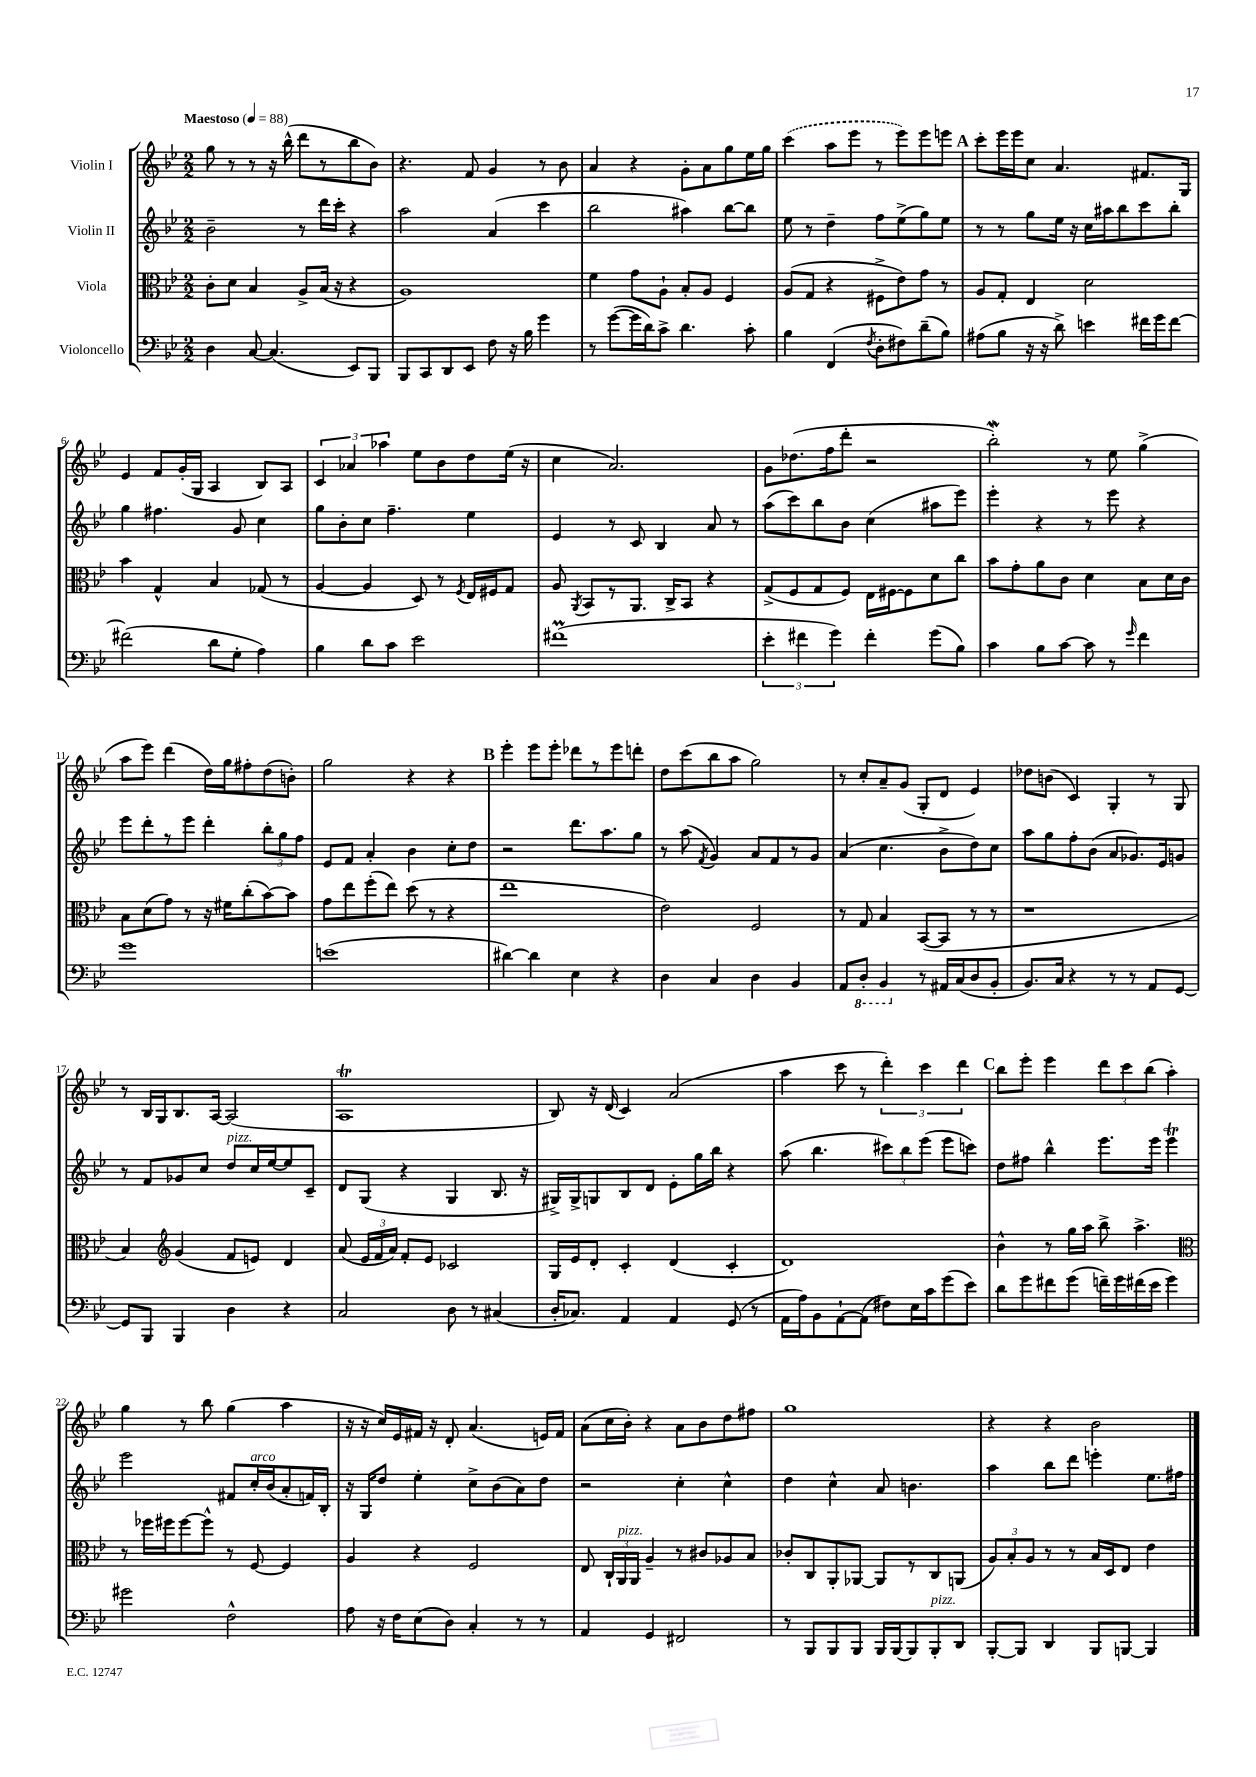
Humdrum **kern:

**kern	**kern	**kern	**kern
*staff4	*staff3	*staff2	*staff1
*clefF4	*clefC3	*clefG2	*clefG2
*k[b-e-]	*k[b-e-]	*k[b-e-]	*k[b-e-]
*M2/2	*M2/2	*M2/2	*M2/2
*MM88	*MM88	*MM88	*MM88
4D	8c'	2b-~	8gg
.	8d	.	8r
[8C	4B-	.	8r
(4.C]	.	.	16r
.	.	.	(16bb-^^
.	8A^	8r	8ddd
.	(16B-	16ddd	8r
.	16r	16ccc'	.
8EE-)	4r	4r	8bb-
8BBB-	.	.	8b-)
=	=	=	=
8BBB-	1A)	2aa	4.r
8CC	.	.	.
8DD	.	.	.
8EE-	.	.	8f
8F	.	(4a	4g
16r	.	.	.
16B-	.	.	.
4g	.	4ccc	8r
.	.	.	8b-
=	=	=	=
8r	4f	2bb-	4a
([8g	.	.	.
16g]	8g	.	4r
16d)	.	.	.
8c^	8A`	.	.
4.d	8B-'	4aa#)	8g'
.	8A	.	8a
.	4F	[8bb-	8gg
8c'	.	8bb-]	16ee-
.	.	.	16gg
=	=	=	=
4B-	(8A	8ee-	(4ccc
.	8G	8r	.
(4FF	4r	4dd~	8aa
.	.	.	8eee-
8qF	.	.	.
8D'	8F#^	8ff	8r
8F#)	8e-)	(8ee-^	8eee-)
(8d~	8g	8gg)	8eee-
8B-)	8r	8ee-	8eee
=	=	=	=
(8A#	8A	8r	8ccc'
8B-	8G'	8r	16eee-
.	.	.	16eee-
16r	4E-	8gg	8cc
16r	.	.	.
8d^)	.	16ee-	4.a
.	.	16r	.
4e	2d	16cc	.
.	.	16aa#	.
.	.	8bb-	.
16f#	.	8ccc	8.f#
16g	.	.	.
[8f#	.	8bb-'	.
.	.	.	16G
=	=	=	=
(2f#]	4b-	4gg	4e-
.	4G^^	4.ff#	8f
.	.	.	(16g'
.	.	.	16G
8d	4B-	.	4A
8G'	.	8g	.
4A)	(8G-	4cc	8B-)
.	8r	.	8A
=	=	=	=
4B-	[4A	8gg	6c
.	.	8b-'	.
.	.	.	6a-
8d	4A]	8cc	.
.	.	.	6aa-
8c	.	4.ff~	.
2e-	8D)	.	8ee-
.	8r	.	8b-
.	8qF	.	.
.	16E-	4ee-	8dd
.	16F#	.	.
.	8G	.	(16ee-
.	.	.	16r
=	=	=	=
(1f#	8A	4e-	4cc
.	8qAA	.	.
.	8BB-	.	.
.	8r	8r	2.a)
.	8.AA	8c	.
.	.	4B-	.
.	16C^	.	.
.	8BB-	.	.
.	4r	8a	.
.	.	8r	.
=	=	=	=
6e-'	(8G^	(8aa	8g
.	8F	8ccc)	(8.dd-
6f#	.	.	.
.	8G	8bb-	.
.	.	.	16ff
6g)	.	.	.
.	8F)	8b-	8ddd'
4f#'	16E-	(4cc	2r
.	[16F#	.	.
.	8F#]	.	.
(8g	8d	8aa#	.
8B-)	8cc	8eee-)	.
=	=	=	=
4c	8b-	4eee-'	2bb-')
.	8g'	.	.
8B-	8a	4r	.
[8c	8c	.	.
8c]	4d	8r	8r
8r	.	8eee-	8ee-
16qqg	.	.	.
4f	8B-	4r	(4gg^
.	16d	.	.
.	16c	.	.
=	=	=	=
1g	8B-	8eee-	8aa
.	(8d	8ddd'	8eee-)
.	8g)	8r	(4ddd
.	8r	8eee-	.
.	16r	4ddd'	16dd)
.	16f#	.	16gg
.	(8cc'	.	8ff#'
.	[8b-)	12bb-'	(8dd
.	.	12gg	.
.	8b-]	.	8b')
.	.	12ff	.
=	=	=	=
(1e	8g	8e-	2gg
.	8ee-	8f	.
.	(8ff'	4a'	.
.	8ee-)	.	.
.	(8dd	4b-	4r
.	8r	.	.
.	4r	8cc'	4r
.	.	8dd	.
=	=	=	=
[4d#)	1ee-	2r	4eee-'
4d#]	.	.	8eee-
.	.	.	8eee-'
4E-	.	8.ddd	8ddd-
.	.	.	8r
.	.	8.aa	.
4r	.	.	8eee-
.	.	8gg	8ddd'
=	=	=	=
4D	2e-)	8r	8dd
.	.	(8aa	(8ccc
.	.	8qf	.
4C	.	4g)	8bb-
.	.	.	8aa
4D	2F	8a	2gg)
.	.	8f	.
4BB-	.	8r	.
.	.	8g	.
=	=	=	=
8AA	8r	(4a	8r
8DD'	8G	.	8cc'
4BBB-	4B-	4.cc	8a~
.	.	.	(8g
8r	([8BB-	.	8G'
16AA#	8BB-]	8b-^	8d
(16C	.	.	.
8D	8r	8dd)	4e-)
8BB-'	8r	8cc	.
=	=	=	=
8.BB-)	1r	8aa	8dd-
.	.	8gg	(8b
16C	.	.	.
4r	.	8ff'	4c)
.	.	(8b-	.
8r	.	8a	4G'
8r	.	8.g-)	.
8AA	.	.	8r
.	.	16e-	.
[8GG	.	8g	8G
=	=	=	=
8GG]	4B-)	8r	8r
8BBB-	.	8f	16B-
.	.	.	16G
*	*clefG2	*	*
4BBB-	(4g	8g-	8.B-
.	.	8cc	.
.	.	.	[16A
4D	8f	8dd	(2A]
.	8e)	16cc	.
.	.	[16ee-	.
4r	4d	8ee-]	.
.	.	8c~	.
=	=	=	=
2C	(8a	8d	1A
.	24e-	(8G	.
.	24f	.	.
.	24a)	.	.
.	8f'	4r	.
.	8e-	.	.
8D	2c-	4G	.
8r	.	.	.
(4C#	.	8.B-	.
.	.	16r	.
=	=	=	=
16D'	16G	16G#^)	8B-)
8.C-)	16e-	16G#^	.
.	8d'	8G	16r
.	.	.	(16d
4AA	4c'	8B-	4c)
.	.	8d	.
4AA	(4d	8e-'	(2a
.	.	16gg	.
.	.	16bb-	.
(8GG	4c'	4r	.
8r	.	.	.
=	=	=	=
16AA	1d)	(8aa	4aa
16A)	.	.	.
8BB-	.	4.bb-	.
[8AA`	.	.	8ccc
(8AA]	.	.	8r
8F#)	.	12ccc#)	6ddd')
.	.	12bb-	.
16E-	.	.	.
.	.	(12eee-	6ccc
16c	.	.	.
(8g	.	8eee-	.
.	.	.	6ddd
8e-)	.	8ccc)	.
=	=	=	=
8d	4b-^^	8dd	8bb-
8g	.	8ff#	8eee-'
8f#	8r	4bb-^^	4eee-
(8g	16gg	.	.
.	16aa	.	.
16f~)	8bb-^	8.eee-	12ddd
16g	.	.	.
.	.	.	12ccc
(16f#	4.aa^	.	.
.	.	.	(12bb-
16e-	.	16eee-	.
4g)	.	4eee-	4aa')
=	=	=	=
*	*clefC3	*	*
2g#	8r	2eee-	4gg
.	16ff-	.	.
.	16ff#	.	.
.	[8ff#	.	8r
.	8ff#^^]	.	8bb-
2F^^	8r	8f#	(4gg
.	[8F	16cc'	.
.	.	(16b-	.
.	4F]	8a'	4aa
.	.	16f)	.
.	.	16B-'	.
=	=	=	=
8A	4A	16r	16r
.	.	16G	16r
16r	.	8dd	16cc)
16F	.	.	16e-
(8E-	4r	4ee-'	16f#
.	.	.	16r
8D)	.	.	8d'
4C'	2F	8cc^	(4.a
.	.	(8b-	.
8r	.	8a)	.
8r	.	8dd	16e)
.	.	.	16f#
=	=	=	=
4AA	8E-	2r	(8a
.	24C`	.	16cc
.	24AA	.	.
.	.	.	16b-')
.	24AA	.	.
4GG	4A~	.	4r
2FF#	8r	4cc'	8a
.	8c#	.	8b-
.	8A-	4cc^^	8dd
.	8B-	.	8ff#
=	=	=	=
8r	8c-'	4dd	1gg
8BBB-	8C	.	.
8BBB-	8AA'	4cc^^	.
8BBB-	[8AA-	.	.
16BBB-	8AA-]	8a	.
[16BBB-	.	.	.
8BBB-]	8r	4.b	.
8BBB-'	8C	.	.
8DD	(8AA	.	.
=	=	=	=
[8BBB-'	12A)	4aa	4r
.	12B-'	.	.
8BBB-]	.	.	.
.	12A	.	.
4DD	8r	8bb-	4r
.	8r	8ddd	.
8BBB-	16B-	4eee'	2b-
.	16D	.	.
[8BBB	8E-	.	.
4BBB]	4e-	8.ee-	.
.	.	16ff#	.
==	==	==	==
*-	*-	*-	*-
